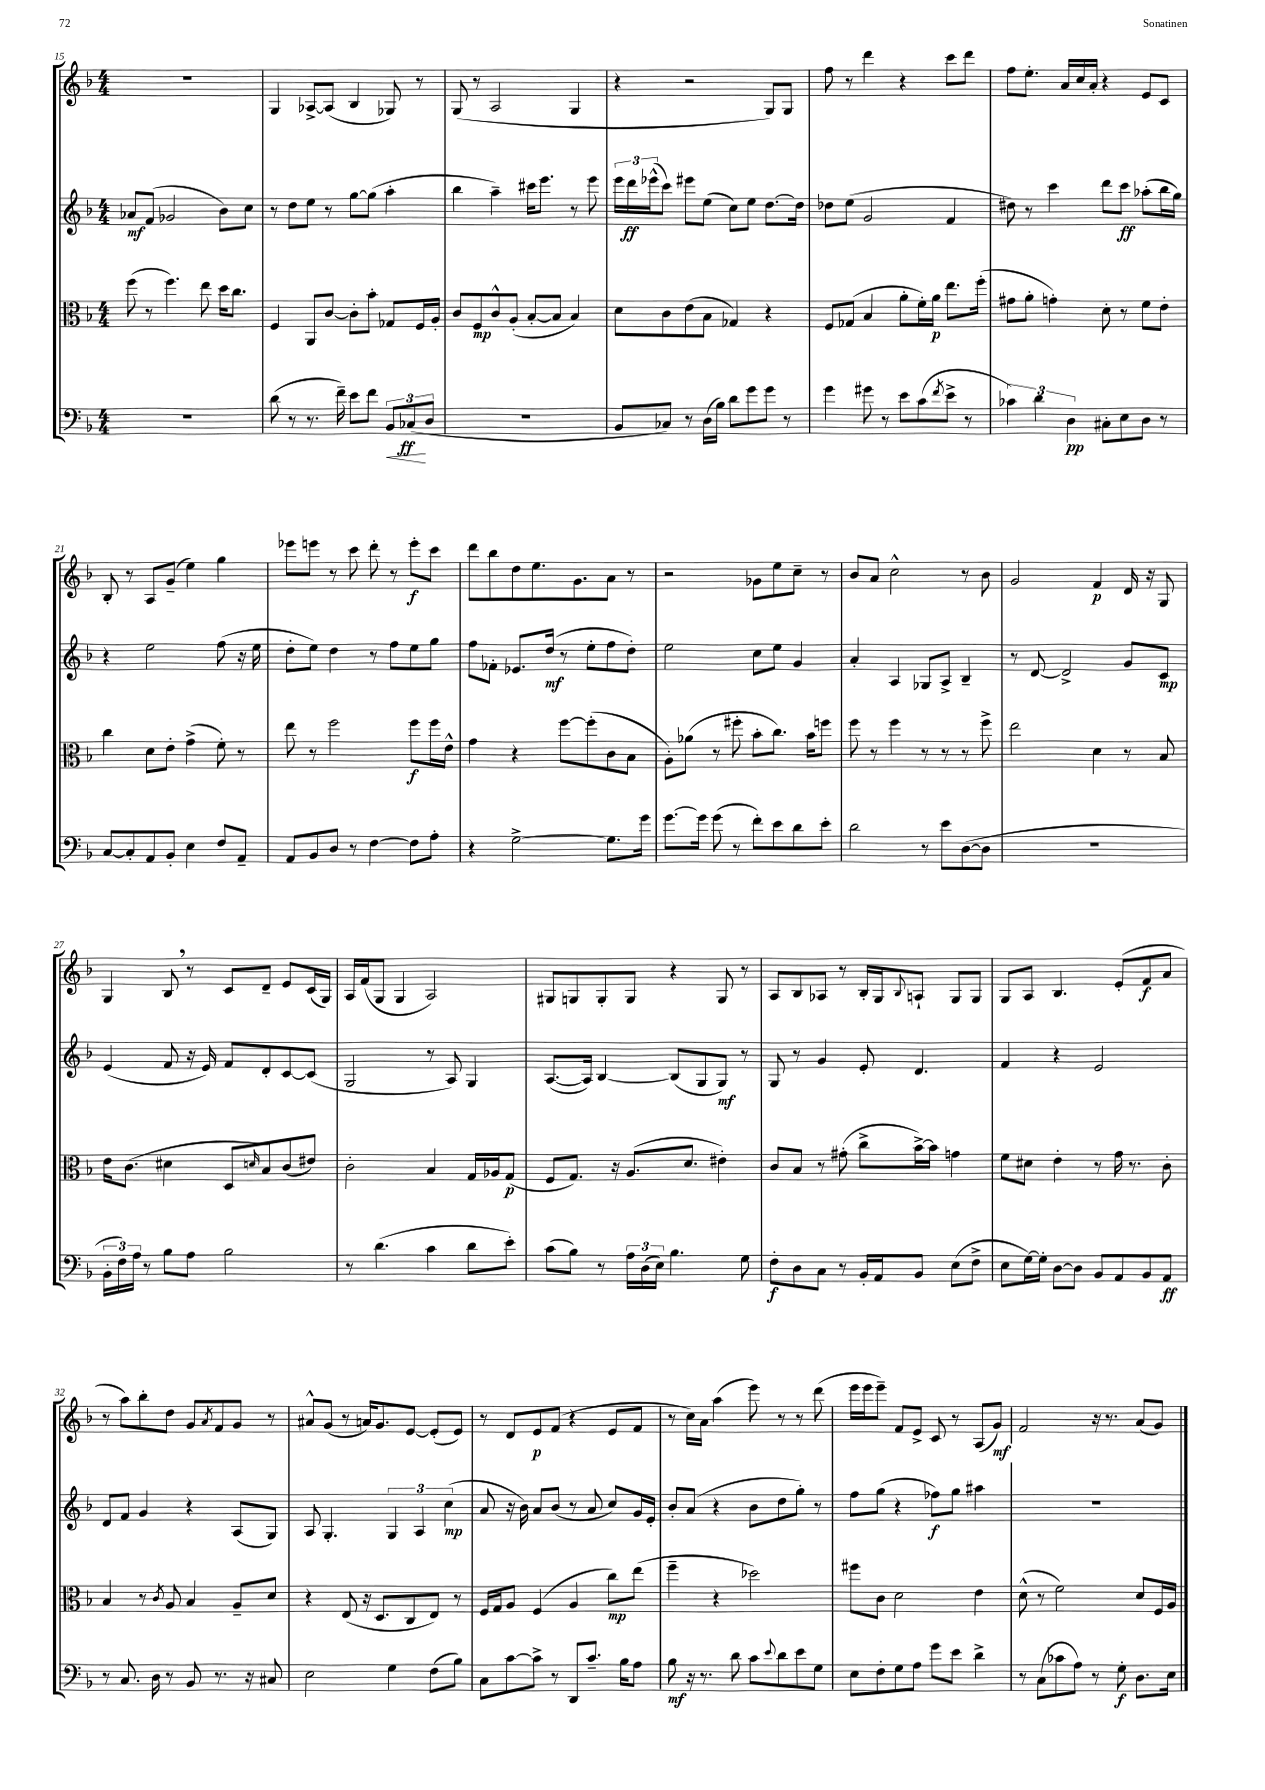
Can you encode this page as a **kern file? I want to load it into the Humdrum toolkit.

**kern	**kern	**kern	**kern
*staff4	*staff3	*staff2	*staff1
*clefF4	*clefC3	*clefG2	*clefG2
*k[b-]	*k[b-]	*k[b-]	*k[b-]
*M4/4	*M4/4	*M4/4	*M4/4
1r	(8ff\	8a-/L	1r
.	8r	(8f/J	.
.	4.ff\)	2g-/	.
.	8ee\	.	.
.	16dd\LK	8b-\L)	.
.	8.cc\J	.	.
.	.	8cc\J	.
=	=	=	=
(8d\	4F/	8r	4G/
8r	.	8dd\L	.
8.r	8AA/L	8ee\J	[8A-^/L
.	[8c/J	8r	(8A-/]J
16f~\)	.	.	.
8e\L	8c'\]L	[8gg\L	4B-/
8f\J	8b-'\J	(8gg\]J	.
12BB-/L	8G-/L	4aa'\	8G-/)
(12C-/	.	.	.
.	16F/L	.	8r
12D/J	.	.	.
.	16A'/JJ	.	.
=	=	=	=
1r	8c/L	4bb-\	(8G/
.	8F/	.	8r
.	8c^^/	4aa~\)	2A/
.	(8A'/J	.	.
.	[8B-'/L	16ccc#\LK	.
.	.	8.eee\J	.
.	8B-/]J	.	.
.	4B-/)	8r	4G/
.	.	8eee\	.
=	=	=	=
8BB-/L	8d\L	24eee\LL	4r
.	.	24ddd\	.
.	.	(24eee-^^\J	.
8C-/J)	8c\	8ccc\J)	.
8r	(8e\	8eee#\L	2r
(16D\LL	8B-\J	(8ee\J	.
16B-\JJ)	.	.	.
8d\L	4G-/)	8cc\L)	.
8g\	.	8ee\J	.
8g\J	4r	[8.dd\L	8G/L)
8r	.	.	8G/J
.	.	16dd\]Jk	.
=	=	=	=
4g\	8F/L	8dd-\L	8ff\
.	(8G-/J	(8ee\J	8r
8g#\	4B-/	2g/	4ddd\
8r	.	.	.
8e\L	8a'\L	.	4r
(8c\	16f'\L)	.	.
.	16a\JJ	.	.
8qf/	.	.	.
8e^\J	8.ee\L	4f/	8ccc\L
8r	.	.	8ddd\J
.	(16ff'\Jk	.	.
=	=	=	=
6c-\)	8g#\L	8dd#\)	8ff\L
.	8a'\J	8r	8.ee'\J
6d\	.	.	.
.	4g'\)	4ccc\	.
.	.	.	16a/LL
6D\	.	.	.
.	.	.	16cc/
.	.	.	16a'/JJ
8C#'\L	8d'\	8ddd\L	4r
8E\	8r	8ccc\J	.
8D\J	8f\L	(8aa-'\L	8e/L
8r	8e'\J	16bb-\L	8c/J
.	.	16gg\JJ)	.
=	=	=	=
[8C/L	4cc\	4r	8B-'/
8C'/]	.	.	8r
8AA/	8d\L	2ee\	8A/L
8BB-'/J	8e'\J	.	(8g~/J
4E\	(4g^\	.	4ee\)
8F/L	8f'\)	(8ff\	4gg\
8AA~/J	8r	16r	.
.	.	16ee\	.
=	=	=	=
8AA/L	8ee\	8dd'\L	8eee-\L
8BB-/	8r	8ee\J)	8eee\J
8D/J	2ff\	4dd\	8r
8r	.	.	8ccc\
[4F\	.	8r	8ddd'\
.	.	8ff\L	8r
8F\]L	8ff\L	8ee\	8eee'\L
8A'\J	16ff\L	8gg\J	8ccc\J
.	16e^^\JJ	.	.
=	=	=	=
4r	4g\	8ff\L	8ddd\L
.	.	8f-'\J	8bb-\
[2G^\	4r	8.e-/L	8dd\
.	.	.	8.ee\
.	.	(16dd/Jk	.
.	[8ff\L	8r	.
.	.	.	8.g\
.	(8ff'\]	8ee'\L	.
8.G\]L	8c\	8ff\	8a\J
.	8B-\J	8dd'\J)	8r
16g\Jk	.	.	.
=	=	=	=
[8.g\L	8A'\L)	2ee\	2r
.	(8a-\J	.	.
16g\]Jk	.	.	.
(8g\	8r	.	.
8r	8ff#'\	.	.
8f'\L)	8b-'\L	8cc\L	8g-\L
8e\	8.cc\J)	8ee\J	8ee\
8d\	.	4g/	8cc~\J
.	16b-\LK	.	.
8e'\J	8ff\J	.	8r
=	=	=	=
2d\	8ff\	4a'/	8b-/L
.	8r	.	8a/J
.	4ff\	4A/	2cc^^\
8r	8r	8G-/L	.
8e\L	8r	8A^/J	.
([8D\	8r	4B-~/	8r
8D\]J	8ff^\	.	8b-\
=	=	=	=
1r	2ee\	8r	2g/
.	.	[8d/	.
.	.	2d^/]	.
.	4d\	.	4f/
.	8r	8g/L	16d/
.	.	.	16r
.	8B-/	8c/J	8G/
=	=	=	=
24BB-'\LL	16e\LK	(4e/	4G/
24F\)	.	.	.
.	(8.c\J	.	.
24A\JJ	.	.	.
8r	.	.	.
8B-\L	4d#\	8f/	8B-/
8A\J	.	16r	8r
.	.	16e/)	.
2B-\	8D/L	8f/L	8c/L
.	16qqd/	.	.
.	8B-/)	8d'/	8d~/J
.	(8c/	[8c/	8e/L
.	8e#/J)	(8c/]J	(16c/L
.	.	.	16G/JJ)
=	=	=	=
8r	2c'\	2G/	16A/LL
.	.	.	(16f/J
(4.d\	.	.	8G/J
.	.	.	4G/
4c\	4B-/	8r	2A/)
.	.	8A/)	.
8d\L	16G/LL	4G/	.
.	16A-/J	.	.
8e'\J)	(8G/J	.	.
=	=	=	=
(8c\L	8F/L	([8.A/L	8G#/L
8B-\J)	8.G/J)	.	8G/
.	.	16A/]Jk)	.
8r	.	[4B-/	8G'/
.	16r	.	.
24A\LL	(8.A/L	.	8G/J
(24D\	.	.	.
24E\JJ)	.	.	.
4.B-\	.	(8B-/]L	4r
.	8.d/J	.	.
.	.	8G/	.
.	4e#'\)	8G/J)	8G/
8G\	.	8r	8r
=	=	=	=
8F'\L	8c/L	8G/	8A/L
8D\	8B-/J	8r	8B-/
8C\J	8r	4g/	8A-/J
8r	(8g#'\	.	8r
16BB-'/LL	8cc^\L	8e'/	16B-'/LL
16AA/J	.	.	16G/J
.	.	.	8qqB-/
8BB-/J	[16b-^\L)	4.d/	8A`/J
.	16b-\]JJ	.	.
(8E\L	4g\	.	8G/L
8F^\J	.	.	8G/J
=	=	=	=
8E\L	8f\L	4f/	8G/L
[16G\L)	8d#\J	.	8A/J
16G'\]JJ	.	.	.
[8D\L	4e'\	4r	4.B-/
8D\]J	.	.	.
8BB-/L	8r	2e/	.
8AA/	16g\	.	(8e'/L
.	8.r	.	.
8BB-/	.	.	8f/
8AA/J	8c'\	.	8a/J
=	=	=	=
8r	4B-/	8d/L	8r
8.C/	.	8f/J	8aa\L)
.	8r	4g/	8bb-'\
16D\	.	.	.
.	8qc/	.	.
8r	8A/	.	8dd\J
8BB-/	4B-/	4r	8g/L
.	.	.	8qa/
8.r	.	.	8f/
.	8A~/L	(8A/L	8g/J
16r	.	.	.
8C#/	8d/J	8G/J)	8r
=	=	=	=
2E\	4r	8A/	8a#^^/L
.	.	4.G'/	(8g/J
.	(8E/	.	8r
.	16r	.	16a/LK)
.	8.D/L	.	8.g/
4G\	.	6G/	.
.	8C/	.	[8e/J
.	.	6A/	.
(8F\L	8E/J)	.	(8e'/]L
.	.	(6cc\	.
8B-\J)	8r	.	8e/J)
=	=	=	=
8C\L	16F/LL	8a/	8r
.	16G/J	.	.
[8c\	8A/J	16r	8d/L
.	.	16b-\)	.
8c^\]J	(4F/	8a/L	8e/
8r	.	(8b-/J	(8f/J
8DD/L	4A/	8r	4r
8.c~/J	.	8a/	.
.	8cc\L)	8cc/L)	8e/L
16B-\LK	.	.	.
8A\J	(8ee\J	16g/L	8f/J
.	.	16e'/JJ	.
=	=	=	=
8B-\	4ff~\	8b-'/L	8r
16r	.	(8a/J	16cc\LL)
8.r	.	.	16a\JJ
.	4r	4r	(4aa\
8d\	.	.	.
8c\L	2dd-\)	8b-\L	8eee\)
8qqe/	.	.	.
8d\	.	8dd\	8r
8e\	.	8gg'\J)	8r
8G\J	.	8r	(8ddd\
=	=	=	=
8E\L	8ff#\L	8ff\L	16eee\LL
.	.	.	16eee\J
8F'\	8c\J	(8gg\J	8eee~\J)
8G\	2d\	4r	8f/L
8A\J	.	.	8e^/J
8g\L	.	8ff-\L)	8c/
8e\J	.	8gg\J	8r
4d^\	4e\	4aa#\	(8A/L
.	.	.	8g/J)
=	=	=	=
8r	(8d^^\	1r	2f/
(8C\L	8r	.	.
8c-\	2f\)	.	.
8A\J)	.	.	.
8r	.	.	16r
.	.	.	8.r
8G'\	.	.	.
8.D\L	8d/L	.	(8a/L
.	16F/L	.	8g/J)
16E\Jk	16A/JJ	.	.
==	==	==	==
*-	*-	*-	*-
